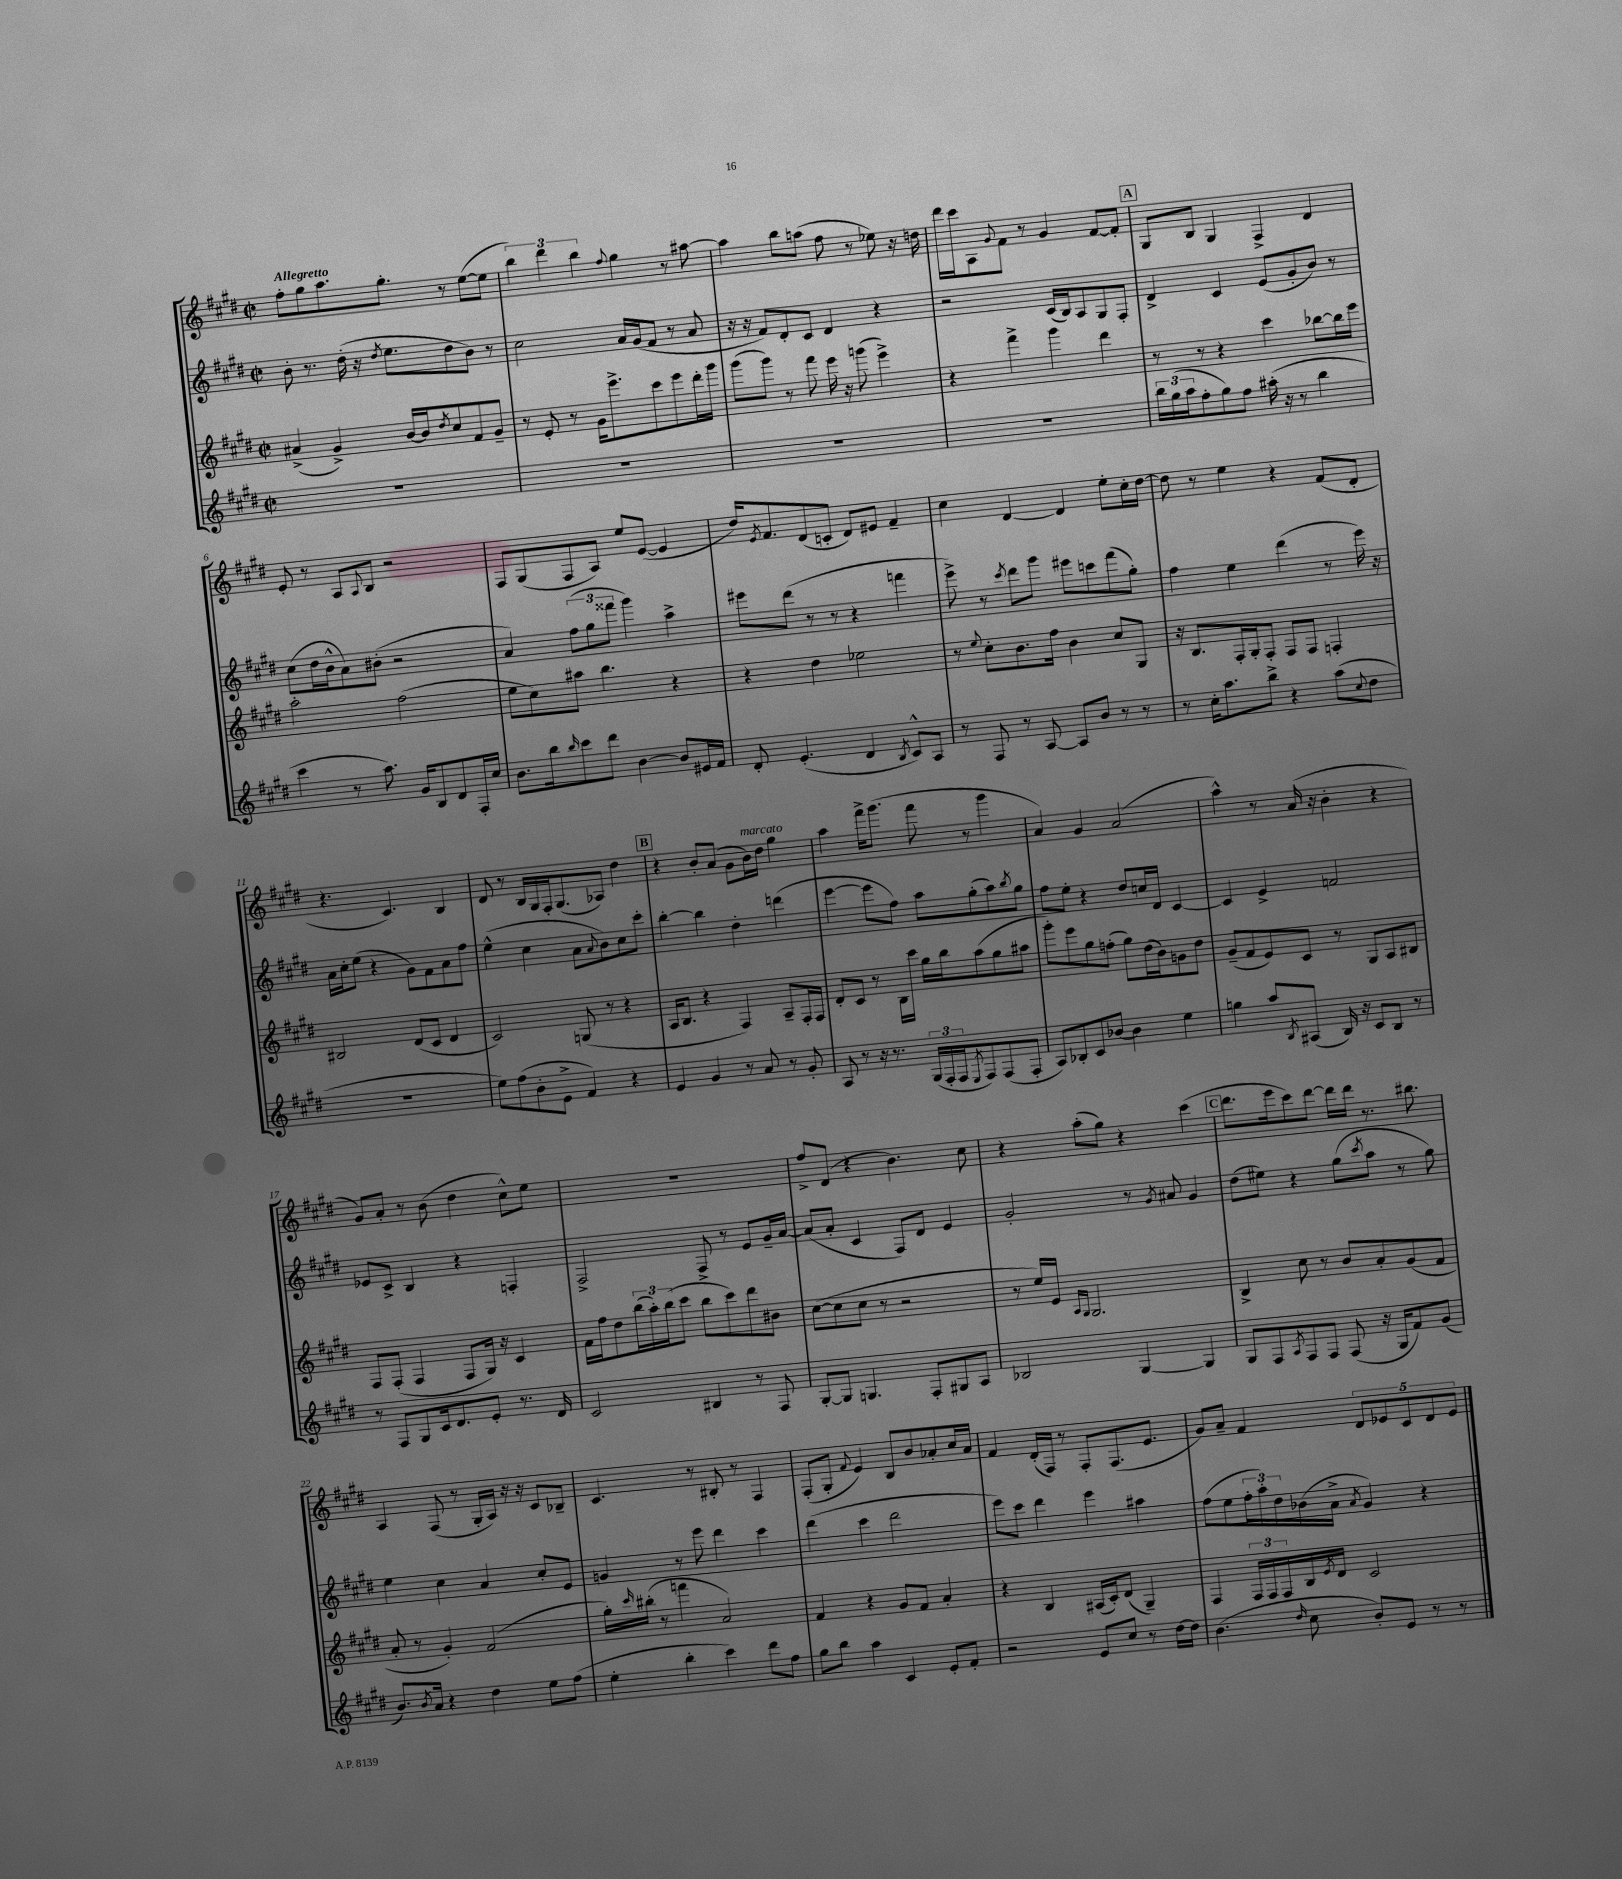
<<
\new StaffGroup <<
\new Staff = "s0" {
    \clef treble \key e \major \defaultTimeSignature \time 2/2 \tempo "Allegretto"
    fis''8-. gis''8 a''8. gis''8.-. r8 e''8~( e''8 |
    \tuplet 3/2 { b''4) dis'''4 b''4 } \appoggiatura { fis''8 } gis''4 r8 ais''8~ |
    ais''4 b''8 a''8( fis''8 r8 ees''8) r16 d''16 |
    dis'''16 cis'''16 a8 \appoggiatura { gis'8 } fis'8 r8 gis'4 fis'8~ fis'8-. |
    \mark \markup { \box "A" } gis8 b8 gis4 fis4-> dis'4 |
    e'8-. r8 a8 \appoggiatura { a8 } b8 r2 |
    fis8 gis8( fis8 a8) e''8 e'8~( e'4 |
    dis''16) \acciaccatura { e'8 } fis'8. dis'8( c'8-. dis'8) eis'8 fis'4-- |
    cis''4 dis'4~ dis'4 e''8-. cis''16-. dis''16~ |
    dis''8 r8 e''4 r4 fis'8( dis'8-. |
    r4. cis'4.) b4 |
    dis'8 r8 b16 gis16 fis16-. gis8.( aes8) dis''4 |
    \mark \markup { \box "B" } r4 b'8-. a'8( gis'8 b'16^\markup { \italic "marcato" }) dis''16 gis''4 |
    a''4 fis'''16-> gis'''8.( fis'''8 r8 gis'''4 |
    a'4) gis'4 a'2( |
    a''4-^) r8 a'16( r16 b'4-. r4 |
    gis'8) a'8-. r8 b'8( dis''4 cis''8-^) e''8 |
    R1 |
    fis''8-> dis'8( r4 b'4.) cis''8 |
    r4 a''8-.( gis''8) r4 cis'''4( |
    \mark \markup { \box "C" } dis'''8. e'''16 cis'''8) dis'''8~ dis'''16 dis'''16 r8. bis''8. |
    a4 fis8( r8 gis16-. a16) r16 r16 cis'8 bes8-- |
    cis'4. r8 bis8-. r8 fis4 |
    fis8-.( gis8-. \appoggiatura { fis'8 } e'4) b8 b'8 aes'8-. cis''16 aes'16 |
    fis'4 dis'16-.( fis16) r8 fis8-. fis8.( e'8. |
    gis'8) a'8-- fis'4 \tuplet 5/4 { dis'8 ees'8 cis'8 dis'8 ees'8 } \bar "|." |
}
\new Staff = "s1" {
    \clef treble \key e \major \defaultTimeSignature \time 2/2
    b'8-. r8. dis''16-.( r16 \acciaccatura { dis''8 } e''8. dis''8 b'8) r8 |
    cis''2 a'16 gis'16( fis'8 r8 a'8 |
    r16 r16 fis'8) dis'8-. cis'8 dis'4 r4 |
    r2 cis'16( b16) a8 gis8 fis8-. |
    \mark \markup { \box "A" } dis'4-> cis'4 e'8( gis'8-. b'8) r8 |
    cis''8( dis''16 b'16-^ a'8) bis'8-.( r2 |
    a'4) \tuplet 3/2 { fis''8( gis''8 fisis'''8 } gis'''4) a''4-> |
    eis'''8 dis'''8( r8 r8 r4 f'''4 |
    e'''8->) r8 \acciaccatura { cis'''8 } dis'''8 gis'''8 eis'''8 c'''8 fis'''8( gis''8-.) |
    fis''4 e''4 dis'''4( r8 e'''16) r16 |
    a'16 cis''16-. e''8( r4 gis'8) fis'8 a'8 fis''8 |
    e''4-^( cis''4 a'8 \appoggiatura { a'8 } b'8) cis''8 cis'''8-. |
    \mark \markup { \box "B" } b''4~-. b''4 dis''4-. d'''4( |
    e'''4~ e'''8 fis''8) a''8 gis''8-.( a''8) \acciaccatura { b''8 } gis''8 |
    fis''8 e''8-. r4 dis''8 c''16 dis'16 cis'4~ |
    cis'4 e'4-> f'2 |
    ees'8 cis'8-> b4 r4 f4-. |
    fis2-> fis8-> r8 e'8 gis'16-- a'16~ |
    a'8( a'8-. cis'4 fis8) dis'8 e'4 |
    gis'2-. r8 \acciaccatura { gis'8 } ais'8 gis'4 |
    \mark \markup { \box "C" } dis''8( eis''8) r4 gis''8( \acciaccatura { cis'''8 } a''8 r8 gis''8) |
    e''4 cis''4 a'4 cis''8-. e'8 |
    g'4 r8 e'''8 dis'''4 cis'''4 |
    dis'''4( cis'''4 dis'''2 |
    e'''8) cis'''8 dis'''4 e'''4 ais''4 |
    fis''8( e''8 \tuplet 3/2 { fis''16-. a''16-.) dis''16 } bes'16( a'16-> \acciaccatura { a'8 } gis'4) r4 \bar "|." |
}
\new Staff = "s2" {
    \clef treble \key e \major \defaultTimeSignature \time 2/2
    ais'4->( gis'4->) b'16~ b'16 \acciaccatura { dis''8 } cis''8 fis'8 gis'8-- |
    r8 e'8-. r8 gis'16 e'''8.-> cis'''8 e'''8 dis'''16-. gis'''16 |
    gis'''8( gis'''8) r8 fis'''8 e'''16 r16 g'''8( e'''4->) |
    r4 fis'''4-> gis'''4 dis'''4 |
    \mark \markup { \box "A" } r8 r8 r4 cis'''4 bes''8~ bes''16 e'''16 |
    a''2-. fis''2( |
    e''8 cis''8) ais''8 b''4. r4 |
    r4 dis''4 ees''2 |
    r8 \appoggiatura { e''8 } cis''8-. b'8. fis''16 b'4 cis''8 gis8 |
    r16 b8. fis16-. gis16-. fis8-. fis8 fis8 f4-. |
    bis2 dis'8( cis'8 dis'4 |
    cis'2) g8( r8 r4 |
    \mark \markup { \box "B" } a16 b8. r4 fis4) a8-- fis16-. fis16 |
    dis'8-. cis'8 r8 b16 cis'''16 gis''16 b''16 a''8( gis''8 ais''8 |
    gis'''8-.) e'''8 gis''8 f''8-.( gis''8) dis''16( b'16) g'8 dis''8 |
    gis'8--( fis'8 e'8) cis'8 r8 gis8 a8 bis8 |
    fis8 fis8-.( fis4 fis8 gis16) r16 cis'4 |
    fis'16 fis''16 dis''8 \tuplet 3/2 { b''16( a''16-.) b''16( } cis'''8 b''8 cis'''8) dis'''8 bis'8 |
    cis''8~( cis''8 cis''8 r8 r2 |
    r8 e''16) e'16 \grace { a16 gis16 } gis2. |
    \mark \markup { \box "C" } b4-> cis''8 r8 b'8 a'8-. gis'8( fis'8 |
    a'8-. r8 gis'4-.) fis'2( |
    gis''16-.) \grace { cis'''16 } bis''16-.( r8 f'''4 a'2) |
    fis'4 r4 gis'8 fis'8 a'4-. |
    r4 b4 ais16( cis'16-.) dis'8( gis4--) |
    fis4 \tuplet 3/2 { fis16 fis16 fis16 } b16 \acciaccatura { e'8 } dis'16 cis'2 \bar "|." |
}
\new Staff = "s3" {
    \clef treble \key e \major \defaultTimeSignature \time 2/2
    R1 |
    R1 |
    R1 |
    R1 |
    \mark \markup { \box "A" } \tuplet 3/2 { b''16 gis''16( a''16 } fis''8-. gis''8) fis''8 ais''16-.( r16 r8 b''4 |
    cis'''4 r8 a''8.) gis'16 b8 dis'8 fis16-. cis''16 |
    b'8. b''16 \grace { b''16 } cis'''8 dis'''8 b'4~ b'8 eis'16 fis'16 |
    dis'8-. e'4.-.( dis'4 \acciaccatura { b8 } cis'8-^) a8 |
    r8 fis8 r8 a8~ a8 b'8 r8 r8 |
    r8 cis''16-. a''8. b''8-> r4 a''8( \appoggiatura { cis''8 } dis''8 |
    R1 |
    e''8) fis''8( b'8-. e'8-> fis'4) r4 |
    \mark \markup { \box "B" } e'4 gis'4 r8 a'8 r8 gis'8-. |
    a8 r8 r16 r8. \tuplet 3/2 { gis16( fis16-. fis16 } \acciaccatura { e8 } fis8) fis8( fis8-. |
    a8) bes8-. cis'8 bes'8~ bes'4 e''4 |
    g''4 a''8 \acciaccatura { b8 } ais8( b16) r16 cis'8 b8 r8 |
    r8 fis8 gis8 cis'16 dis'8. e'8-. r8. dis'16 |
    cis'2 bis4 r8 fis8 |
    gis8~-. gis8 g4. fis8-. gis8 a8 |
    bes2 gis4~ gis4 |
    \mark \markup { \box "C" } gis8 fis8 \acciaccatura { a8 } fis8 fis8 fis8( r16 gis16 fis'8) gis'8( |
    b'8.) \acciaccatura { b'8 } a'16 r4 dis''4 e''8 fis''8( |
    e''4-. b''4-. cis'''4) dis'''8 fis''8 |
    gis''8 b''8 a''4 cis'4 e'8-. fis'8-. |
    r2 e'8 cis''8 r8 dis''16~ dis''16 |
    b'4.( \grace { dis''16 } cis''8 b'8-.) e'8 r8 r8 \bar "|." |
}
>>
>>
